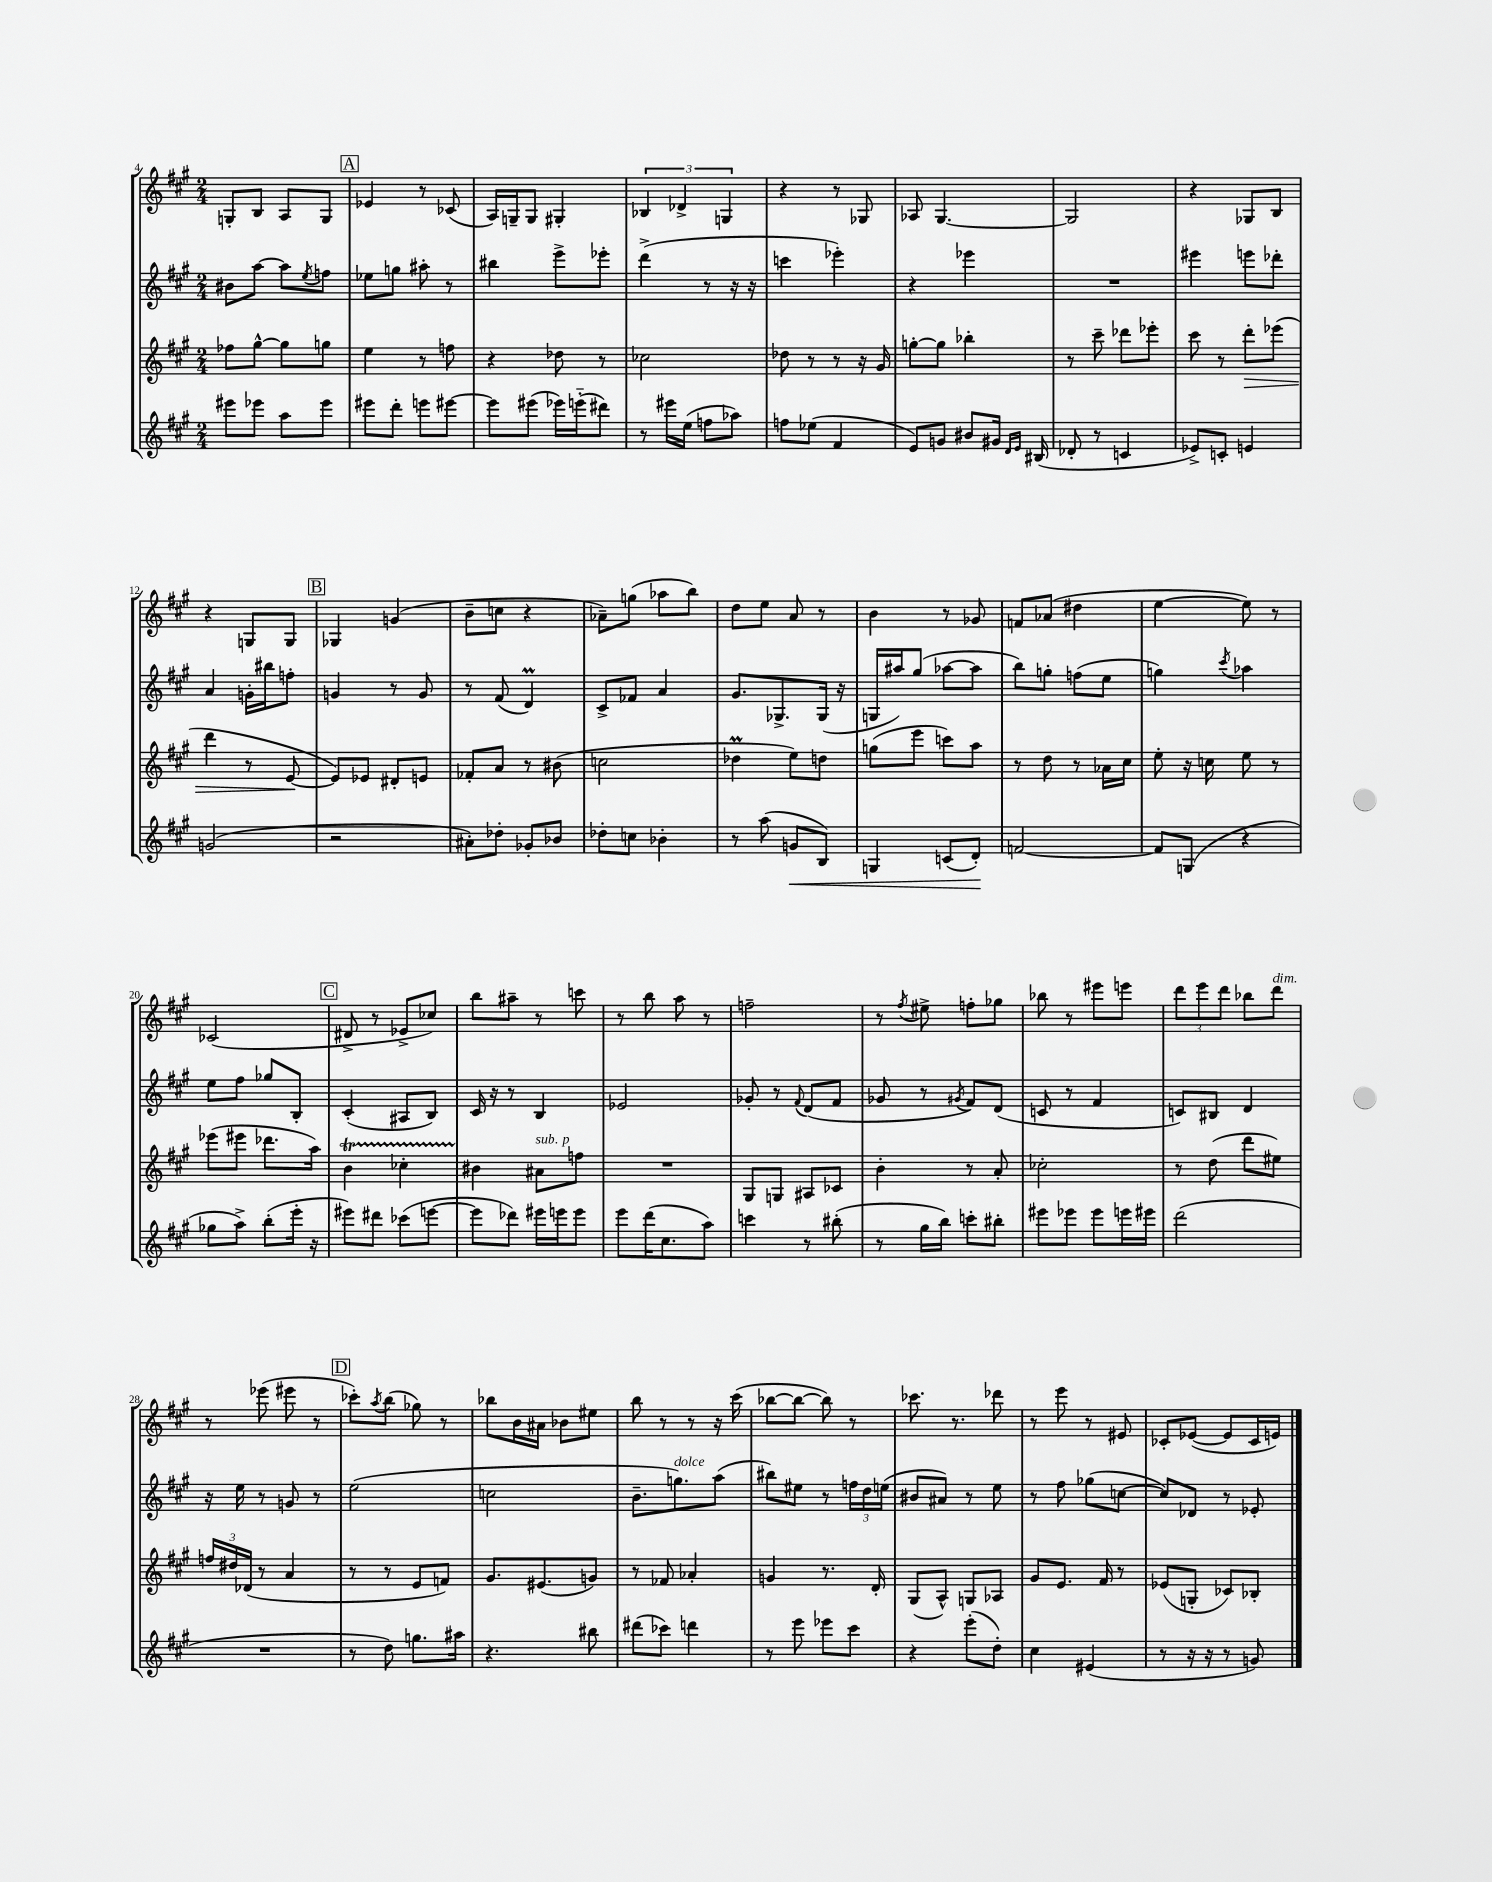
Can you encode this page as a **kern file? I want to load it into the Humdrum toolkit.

**kern	**dynam	**kern	**dynam	**kern	**kern
*part4	*part4	*part3	*part3	*part2	*part1
*staff4	*staff4	*staff3	*staff3	*staff2	*staff1
*clefG2	*	*clefG2	*	*clefG2	*clefG2
*k[f#c#g#]	*	*k[f#c#g#]	*	*k[f#c#g#]	*k[f#c#g#]
*M2/4	*	*M2/4	*	*M2/4	*M2/4
=4	=4	=4	=4	=4	=4
8eee#X\L	.	8ff-X\L	.	8b#X\L	8Gn'/L
8eee-X\J	.	[8gg#^^\J	.	[8aa\J	8B/J
8aa\L	.	8gg#\L]	.	8aa\L]	8A/L
.	.	.	.	8qee/	.
8eee-\J	.	8ggn\J	.	8ffn\J	8G/J
!!LO:REH:place=s1:t=A
=5	=5	=5	=5	=5	=5
8eee#X\L	.	4ee\	.	8ee-X\L	4e-X/
8ddd'\J	.	.	.	8ggn\J	.
8eeen\L	.	8r	.	8aa#X'\	8r
[8eee#X\J	.	8ffn\	.	8r	(8c-X/
=6	=6	=6	=6	=6	=6
8eee#\L]	.	4r	.	4bb#X\	16A/LL)
.	.	.	.	.	16Gn~/J
(8eee#X\J	.	.	.	.	8G/J
16eee-X\LL)	.	8dd-X\	.	8eee^\L	4G#X'/
(16eeen\J	.	.	.	.	.
8ddd#X\J)	.	8r	.	8eee-X'\J	.
=7	=7	=7	=7	=7	=7
8r	.	2cc-X\	.	(4ddd^\	6B-X/
16eee#X\LL	.	.	.	.	.
.	.	.	.	.	6d-X^/
(16ee\JJ	.	.	.	.	.
8ffn\L	.	.	.	8r	.
.	.	.	.	.	6Gn/
8aa-X\J)	.	.	.	16r	.
.	.	.	.	16r	.
=8	=8	=8	=8	=8	=8
8ffn\L	.	8dd-X\	.	4cccn\	4r
(8ee-X\J	.	8r	.	.	.
4f#/	.	8r	.	4eee-X'\)	8r
.	.	16r	.	.	8G-X/
.	.	16g#/	.	.	.
=9	=9	=9	=9	=9	=9
8e/L)	.	[8ggn'\L	.	4r	8A-X/
8gn/J	.	8gg\J]	.	.	[4.G#/
8b#X/L	.	4bb-X'\	.	4eee-X\	.
16g#X/Jk	.	.	.	.	.
16qqd/LL	.	.	.	.	.
16qqe/JJ	.	.	.	.	.
(16B#X/	.	.	.	.	.
=10	=10	=10	=10	=10	=10
8d-X'/	.	8r	.	2r	2G#/]
8r	.	8ccc#~\	.	.	.
4cn/	.	8ddd-X\L	.	.	.
.	.	8eee-X'\J	.	.	.
=11	=11	=11	=11	=11	=11
8e-X^/L)	.	8ccc#\	.	4eee#X\	4r
8cn'/J	.	8r	.	.	.
!	!	!	!LO:HP:b	!	!
4en/	.	8ddd'\L	>	8eeen\L	8G-X/L
.	.	(8eee-X\J	.	8ddd-X'\J	8B/J
!!LO:LB:g=z
=12	=12	=12	=12	=12	=12
(2gn/	.	4ddd\	.	4a/	4r
.	.	8r	.	16gn'\LL	8Gn/L
.	.	.	.	16bb#X\J	.
.	.	[8e/	.	8ffn'\J	8G/J
.	.	.	]	.	.
!!LO:REH:place=s1:t=B
=13	=13	=13	=13	=13	=13
2r	.	8e/L])	.	4gn/	4G-X/
.	.	8e-X/J	.	.	.
.	.	8d#X'/L	.	8r	(4gn/
.	.	8en/J	.	8g/	.
=14	=14	=14	=14	=14	=14
8a#X'\L)	.	8f-X'/L	.	8r	8b~\L
8dd-X'\J	.	8a/J	.	(8f#/	8ccn\J
8g-X'/L	.	8r	.	4dM/)	4r
8b-X/J	.	(8b#X\	.	.	.
=15	=15	=15	=15	=15	=15
8dd-X'\L	.	2ccn\	.	8c#^/L	8a-X~\L)
8ccn\J	.	.	.	8f-X/J	(8ggn\J
4b-X'\	.	.	.	4a/	8aa-X\L
.	.	.	.	.	8bb\J)
=16	=16	=16	=16	=16	=16
8r	.	4dd-XM\	.	8.g#/L	8dd\L
(8aa\	.	.	.	.	8ee\J
.	.	.	.	8.G-X^/	.
!	!LO:HP:b	!	!	!	!
8gn/L	<	8ee\L)	.	.	8a/
8B/J)	.	8ddn\J	.	(16G-/Jk	8r
.	.	.	.	16r	.
=17	=17	=17	=17	=17	=17
4Gn/	.	(8ggn\L	.	16Gn/LL	4b\
.	.	.	.	16aa#X/J)	.
.	.	8eee\J	.	(8gg#/J	.
(8cn/L	.	8cccn\L)	.	[8aa-X\L	8r
8d'/J)	.	8aa\J	.	8aa-\J]	8g-X/
.	[	.	.	.	.
=18	=18	=18	=18	=18	=18
[2fn/	.	8r	.	8bb\L)	8fn/L
.	.	8dd\	.	8ggn'\J	(8a-X/J
.	.	8r	.	(8ffn\L	4dd#X\
.	.	16a-X\LL	.	8ee\J	.
.	.	16cc#\JJ	.	.	.
=19	=19	=19	=19	=19	=19
8f/L]	.	8ee'\	.	4ggn\)	[4ee\
(8Gn/J	.	16r	.	.	.
.	.	16ccn\	.	.	.
.	.	.	.	8qccc#/	.
4r	.	8ee\	.	4aa-X\	8ee\])
.	.	8r	.	.	8r
!!LO:LB:g=z
=20	=20	=20	=20	=20	=20
8gg-X\L	.	(8eee-X\L	.	8ee\L	(2c-X/
8aa^\J)	.	8eee#X\J	.	8ff#\J	.
(8bb'\L	.	8.ddd-X\L	.	8gg-X/L	.
16eee'\Jk	.	.	.	8B'/J	.
16r	.	16aa\Jk)	.	.	.
!!LO:REH:place=s1:t=C
=21	=21	=21	=21	=21	=21
8eee#X\L)	.	4bT\	.	(4c#'/	8d#X^/
8ddd#X\J	.	.	.	.	8r
(8ccc-X\L	.	4cc-XTTT'\	.	8A#X/L	8e-X^/L
[8eeen\J	.	.	.	8B/J)	8cc-X/J)
=22	=22	=22	=22	=22	=22
8eee\L]	.	4b#X\	.	16c#/	8bb\L
.	.	.	.	16r	.
8ddd-X\J)	.	.	.	8r	8aa#X~\J
!	!	!LO:TX:a:i:t=sub. p	!	!	!
16eee#X\LL	.	8a#X\L	.	4B/	8r
16eeen\J	.	.	.	.	.
8eee\J	.	8ffn\J	.	.	8cccn\
=23	=23	=23	=23	=23	=23
8eee\L	.	2r	.	2e-X/	8r
(16ddd\K	.	.	.	.	8bb\
8.cc#\	.	.	.	.	.
.	.	.	.	.	8aa\
8aa\J)	.	.	.	.	8r
=24	=24	=24	=24	=24	=24
4cccn\	.	8G#/L	.	8g-X'/	2ffn~\
.	.	8Gn/J	.	8r	.
.	.	.	.	8qqf#/	.
8r	.	8A#X/L	.	(8d/L	.
(8bb#X'\	.	8c-X/J	.	8f#/J	.
=25	=25	=25	=25	=25	=25
8r	.	4b'\	.	8g-X/	8r
.	.	.	.	.	8qff#/
16gg#\LL	.	.	.	8r	8ee#X^\
16bb\JJ)	.	.	.	.	.
.	.	.	.	8qg#X/	.
8cccn'\L	.	8r	.	8f#/L)	8ffn'\L
8bb#X'\J	.	8a'/	.	(8d/J	8gg-X\J
=26	=26	=26	=26	=26	=26
8eee#X\L	.	2cc-X'\	.	8cn/	8bb-X\
8eee-X\J	.	.	.	8r	8r
8eee-\L	.	.	.	4f#/	8eee#X\L
16eeen\L	.	.	.	.	8eeen\J
16eee#X\JJ	.	.	.	.	.
=27	=27	=27	=27	=27	=27
(2ddd\	.	8r	.	8cn/L)	12ddd\L
.	.	.	.	.	12eee\
.	.	(8dd\	.	8B#X/J	.
.	.	.	.	.	12ddd\J
.	.	8ddd\L	.	4d/	8bb-X\L
!	!	!	!	!	!LO:TX:a:i:t=dim.
.	.	8ee#X\J)	.	.	8ddd\J
!!LO:LB:g=z
=28	=28	=28	=28	=28	=28
2r	.	24ffn/LL	.	16r	8r
.	.	24dd#X/	.	.	.
.	.	.	.	16ee\	.
.	.	(24d-X/JJ	.	.	.
.	.	8r	.	8r	(8eee-X\
.	.	4a/	.	8gn/	8eee#X\
.	.	.	.	8r	8r
!!LO:REH:place=s1:t=D
=29	=29	=29	=29	=29	=29
8r	.	8r	.	(2ee\	8ccc-X'\L)
.	.	.	.	.	8qaa/
8dd\)	.	8r	.	.	(8bb\J
8.ggn\L	.	8e/L	.	.	8gg-X\)
.	.	8fn/J)	.	.	8r
16aa#X\Jk	.	.	.	.	.
=30	=30	=30	=30	=30	=30
4.r	.	8.g#/L	.	2ccn\	8bb-X\L
.	.	.	.	.	16b\L
.	.	(8.e#X/	.	.	16a#X\JJ
.	.	.	.	.	8b-X\L
8bb#X\	.	8gn/J)	.	.	8ee#X\J
=31	=31	=31	=31	=31	=31
(8ddd#X\L	.	8r	.	8.b~\L	8bb\
8ccc-X\J)	.	8f-X/	.	.	8r
!	!	!	!	!LO:TX:a:i:t=dolce	!
.	.	.	.	8.ggn\)	.
4dddn\	.	4a-X'/	.	.	8r
.	.	.	.	(8aa\J	16r
.	.	.	.	.	(16ccc#\
=32	=32	=32	=32	=32	=32
8r	.	4gn/	.	8bb#X\L)	[8bb-X\L
8eee\	.	.	.	8ee#X\J	8bb-\J_
8eee-X\L	.	8.r	.	8r	8bb-\])
8ccc#\J	.	.	.	24ffn\LL	8r
.	.	.	.	24dd\	.
.	.	16d'/	.	.	.
.	.	.	.	(24een\JJ	.
=33	=33	=33	=33	=33	=33
4r	.	(8G#/L	.	8b#X/L	8.ccc-X\
.	.	8A^^/J)	.	8a#X/J)	.
.	.	.	.	.	8.r
(8eee'\L	.	8Gn/L	.	8r	.
8dd'\J)	.	8A-X/J	.	8ee\	8ddd-X\
=34	=34	=34	=34	=34	=34
4cc#\	.	8g#/L	.	8r	8r
.	.	8.e/J	.	8ff#\	8eee\
(4e#X/	.	.	.	(8gg-X\L	8r
.	.	16f#/	.	.	.
.	.	8r	.	[8ccn\J	8e#X/
=35	=35	=35	=35	=35	=35
8r	.	(8e-X/L	.	8cc/L])	8c-X'/L
16r	.	8Gn'/J	.	8d-X/J	([8e-X/J
16r	.	.	.	.	.
8r	.	8c-X/L)	.	8r	8e-/L]
8gn/)	.	8B-X'/J	.	8e-X'/	16c-/L
.	.	.	.	.	16en/JJ)
==	==	==	==	==	==
*-	*-	*-	*-	*-	*-
